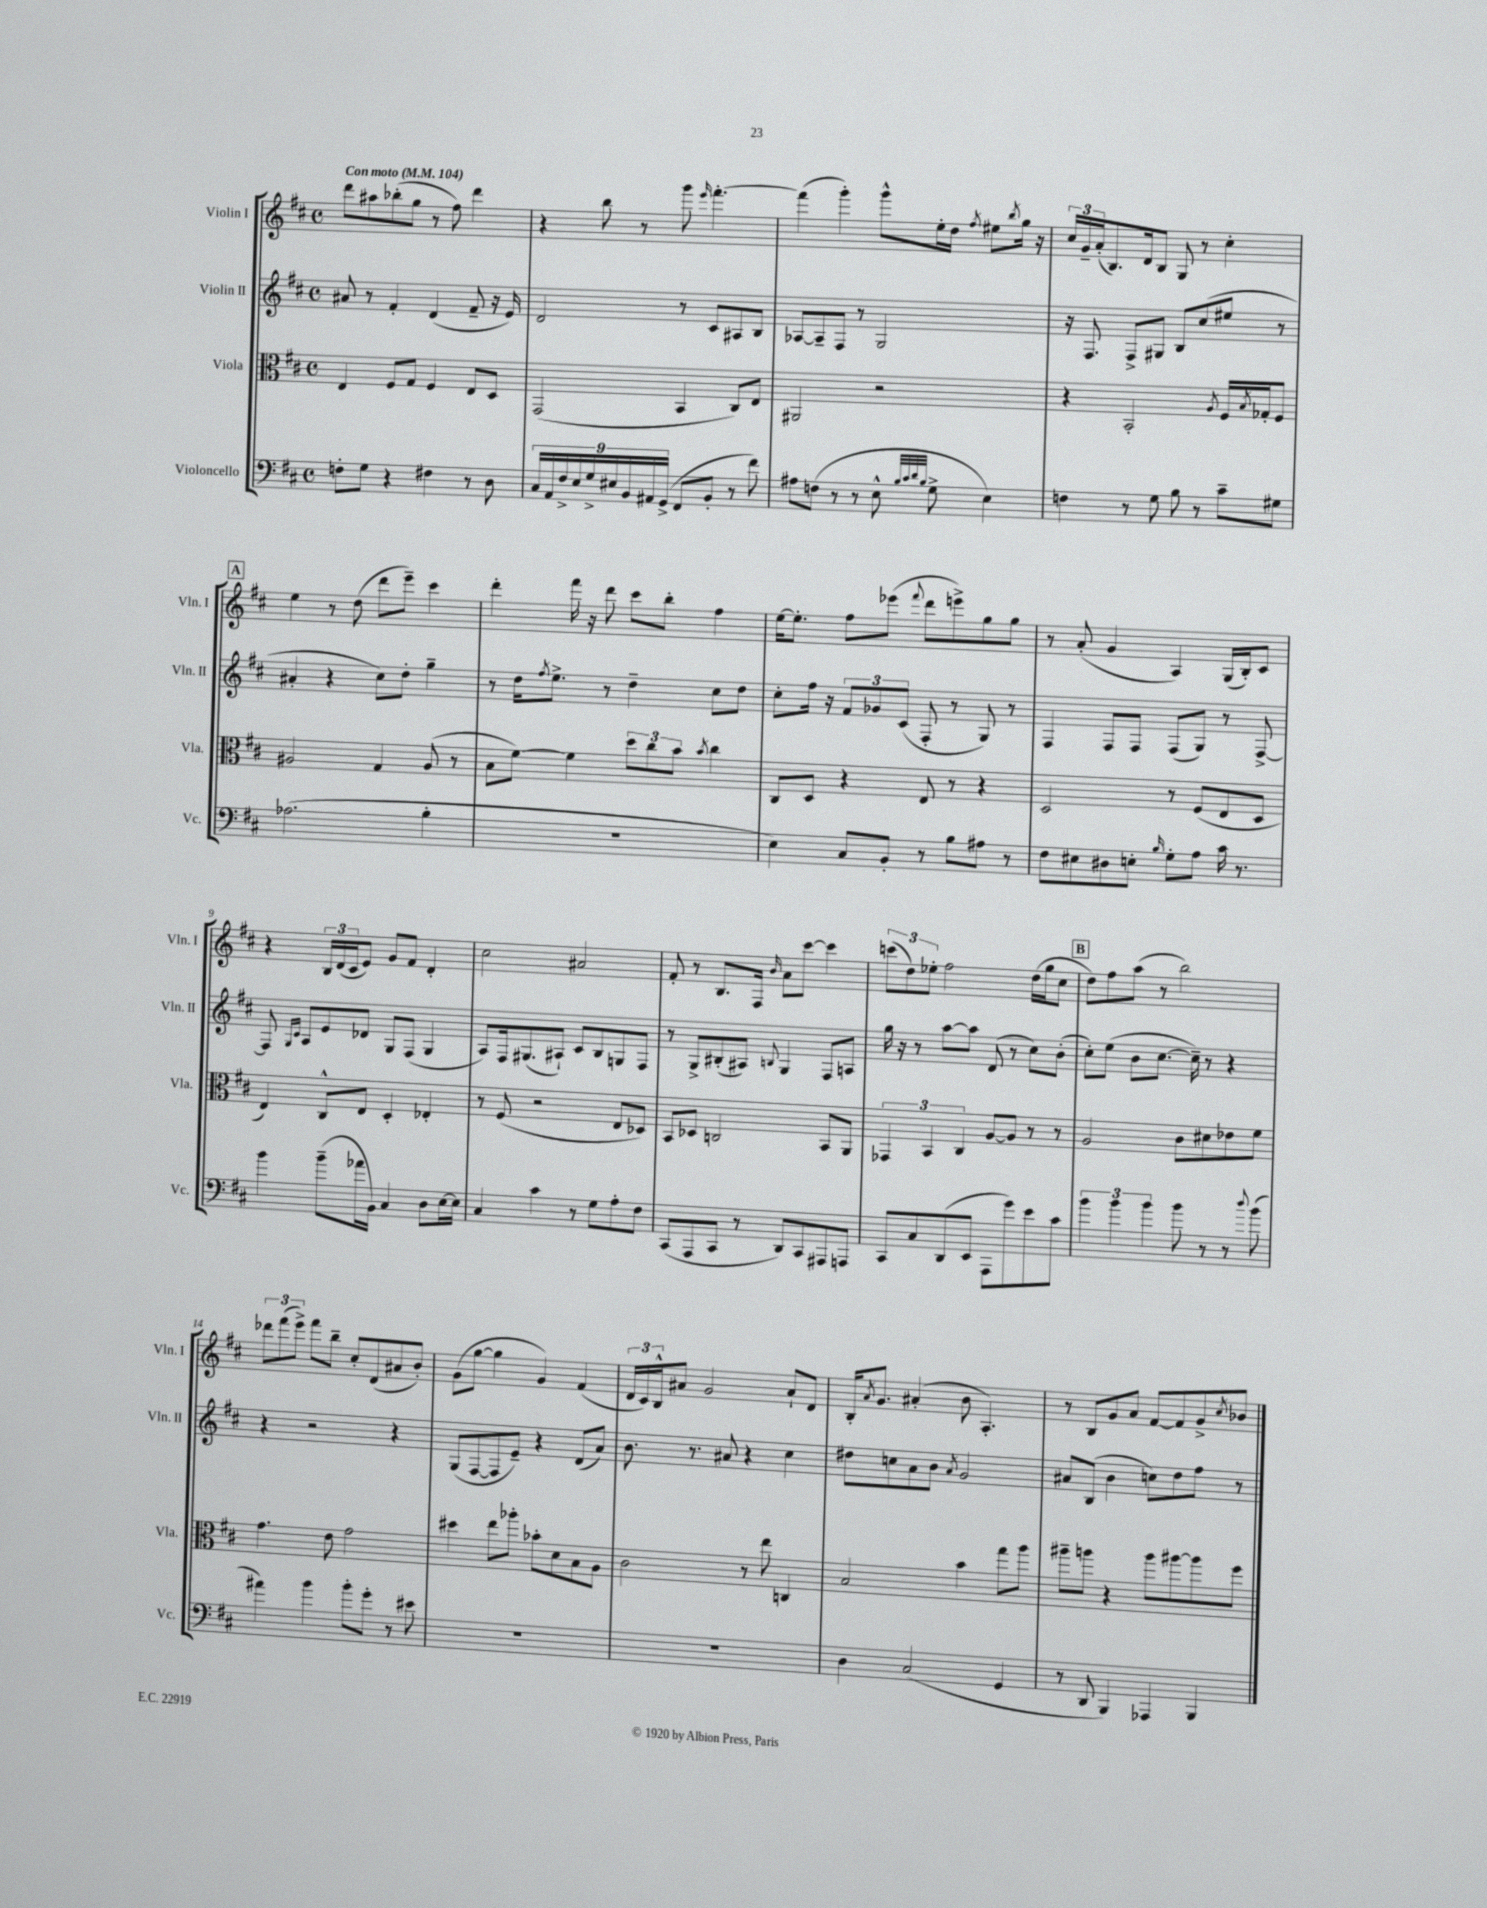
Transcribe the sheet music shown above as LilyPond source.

<<
\new StaffGroup <<
\new Staff = "s0" \with { instrumentName = "Violin I" shortInstrumentName = "Vln. I" } {
    \clef treble \key d \major \defaultTimeSignature \time 4/4 \tempo "Con moto" 4 = 104
    d'''8 ais''8 bes''8-.( g''8 r8 fis''8) d'''4 |
    r4 b''8 r8 g'''8 \grace { e'''16 } fis'''4.~-. |
    fis'''4( g'''4-.) g'''8-^ e''16-. d''16 \acciaccatura { fis''8 } eis''8 \acciaccatura { b''8 } g''16 r16 |
    \tuplet 3/2 { cis''16 g'16-- a'16-.( } b8.) d'16 b8 g8 r8 cis''4-. |
    \mark \markup { \box "A" } e''4 r8 d''8( d'''8 e'''8--) cis'''4 |
    d'''4-. fis'''16 r16 d'''8 cis'''8 b''8-. fis''4 |
    e''16~ e''8.-. fis''8 ees'''8( \appoggiatura { fis'''8 } d'''8 e'''8->) g''8 g''8 |
    r8 a'8-.( g'4 a4) g16( b16-.) cis'8 |
    r4 \tuplet 3/2 { b16 d'16( cis'16 } e'8) g'8 fis'8 d'4-. |
    cis''2 ais'2 |
    fis'8-. r8 b8. fis16 \grace { b'16 } a'8 cis'''8~ cis'''4 |
    \tuplet 3/2 { c'''8( d''8) ees''8-. } fis''2 d''16( g''16 cis''8 |
    \mark \markup { \box "B" } d''8) fis''8 a''8( r8 b''2) |
    \tuplet 3/2 { des'''8 fis'''8( e'''8->) } fis'''8 b''8-- cis''8-. d'8( ais'8 b'8-.) |
    g'8( g''8~ g''4 g'4) fis'4( |
    \tuplet 3/2 { d'16 cis'16) b16-^ } ais'8 g'2 ais'8-! d'8 |
    b16-. \acciaccatura { a'8 } g'8. ais'4-.( b'8 a4.-.) |
    r8 b8 g'8 a'8 fis'8~ fis'8 g'8-> \acciaccatura { cis''8 } bes'8 \bar "|." |
}
\new Staff = "s1" \with { instrumentName = "Violin II" shortInstrumentName = "Vln. II" } {
    \clef treble \key d \major \defaultTimeSignature \time 4/4
    ais'8 r8 fis'4-. d'4( fis'8-- r16 e'16) |
    d'2 r8 cis'8 ais8 b8 |
    aes8~ aes8-- fis8 r8 g2 |
    r16 fis8. fis8-> gis8 b8 cis''8( eis''8 r8 |
    \mark \markup { \box "A" } ais'4-. r4 cis''8) d''8-. g''4-- |
    r8 d''16 \acciaccatura { fis''8 } e''8.-> r8 d''4-- cis''8 d''8 |
    cis''8-. fis''16 r16 \tuplet 3/2 { fis'8 ges'8 cis'8( } fis8-. r8 g8) r8 |
    fis4 fis8 fis8 fis8( g8) r8 fis8~-> |
    fis8 \grace { g16 cis'16 } a8 e'8 des'8 g8 fis8( g4 |
    a8) fis16 gis8.( ais8-!) cis'8 b8 g8 fis8 |
    r8 g8-> bis8-.( ais8) \appoggiatura { b8 } g4 fis8 a8 |
    g''16 r16 r8 a''8~ a''8 d'8( r8 cis''8) b'8-.( |
    \mark \markup { \box "B" } cis''8-.) e''8( b'8 cis''8.~ cis''16--) r8 r4 |
    r4 r2 r4 |
    g8( fis8~ fis8 e'8--) r4 d'8( a'8) |
    b'8. r8. ais'8 r4 cis''4 |
    dis''8 c''8 a'8 b'8 \acciaccatura { a'8 } g'2 |
    ais'8 b8( b'4 c''8) d''8 fis''8 r8 \bar "|." |
}
\new Staff = "s2" \with { instrumentName = "Viola" shortInstrumentName = "Vla." } {
    \clef alto \key d \major \defaultTimeSignature \time 4/4
    e4 fis8 g8 fis4 e8 d8 |
    g,2( b,4 cis8) e8 |
    ais,2 r2 |
    r4 b,2-. \acciaccatura { a8 } fis16 \acciaccatura { b8 } ges16-. fis8 |
    \mark \markup { \box "A" } ais2 g4 ais8( r8 |
    b8 fis'8~) fis'4 \tuplet 3/2 { d''8 cis''8 b'8 } \acciaccatura { b'8 } cis''4 |
    cis8 d8 r4 e8 r8 r4 |
    d2 r8 fis8( e8 d8 |
    e4) cis8-^ e8 d4-. ees4-. |
    r8 fis8( r2 e8 des8) |
    b,8 des8 c2 b,8 a,8 |
    \tuplet 3/2 { ges,4 b,4 cis4 } a8~ a8 r8 r8 |
    \mark \markup { \box "B" } a2 cis'8 dis'8 ees'8 fis'8 |
    g'4. e'8 g'2 |
    dis''4 e''8 aes''8-. bes'8-. d'8 b8 a8 |
    cis'2 r8 e''8 c4 |
    b2 b'4 g''8 a''8 |
    ais''8-- a''8 r4 a''8 ais''8~ ais''8 fis''8 \bar "|." |
}
\new Staff = "s3" \with { instrumentName = "Violoncello" shortInstrumentName = "Vc." } {
    \clef bass \key d \major \defaultTimeSignature \time 4/4
    f8-. g8 r4 fis4 r8 d8 |
    \tuplet 9/8 { cis16 a,16 fis16-> e16 g16-> eis16 b,16 ais,16 g,16->( } fis,8 b,8-. r8 fis'8) |
    ais8 f8( r8 r8 e8-^ \grace { b32 cis'32 d'32 b32 } g8-> e4) |
    f4 r8 g8 b8 r8 cis'8-- gis8 |
    \mark \markup { \box "A" } aes2.( b4-. |
    R1 |
    e4) cis8 b,8-. r8 b8 ais8 r8 |
    fis8 eis8 dis8 e8-. \grace { b16 } g8-. a8 cis'16 r8. |
    b'4 b'8--( aes'16 b,16) cis4 d8 e16~ e16 |
    cis4 cis'4 r8 g8 a8-. fis8 |
    cis,8( a,,8 cis,8 r8 d,8) cis,8 ais,,8 a,,8 |
    cis,8 cis8 d,8( e,8 a,,8 g'8) e'8 cis'8 |
    \mark \markup { \box "B" } \tuplet 3/2 { b'4 b'4 b'4 } b'8 r8 r8 \appoggiatura { d''8 } b'8( |
    ais'4) b'4 b'8-. g'8-. r8 eis'8 |
    R1 |
    R1 |
    d4 cis2( g,4 |
    r8 d,8 b,,4) aes,,4 b,,4 \bar "|." |
}
>>
>>
